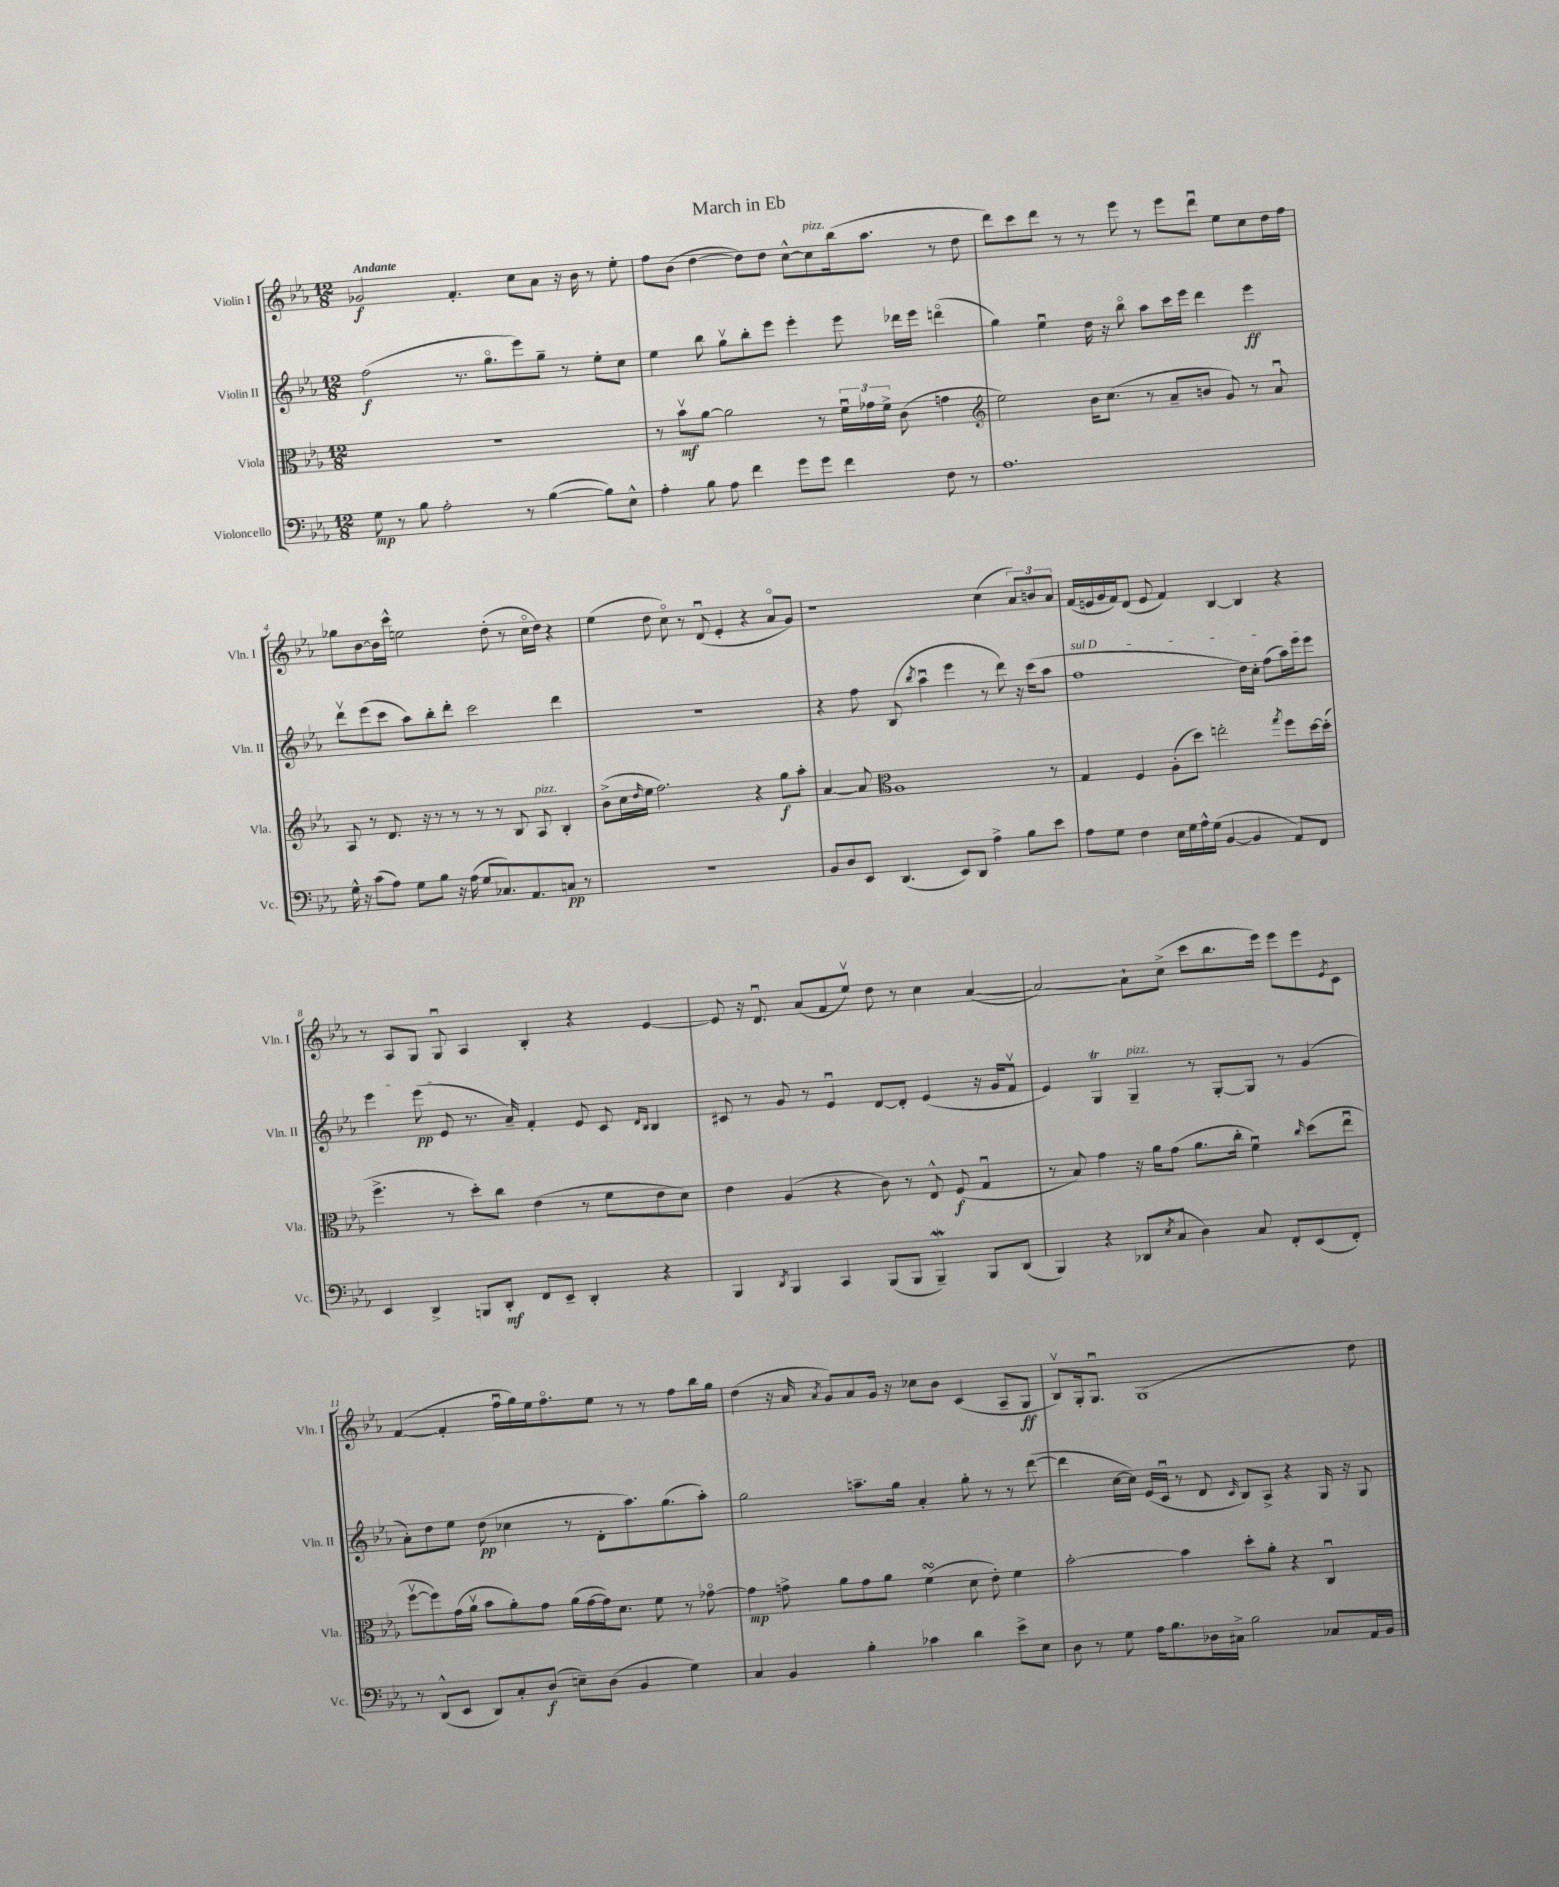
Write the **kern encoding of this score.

**kern	**kern	**kern	**kern
*staff4	*staff3	*staff2	*staff1
*clefF4	*clefC3	*clefG2	*clefG2
*k[b-e-a-]	*k[b-e-a-]	*k[b-e-a-]	*k[b-e-a-]
*M12/8	*M12/8	*M12/8	*M12/8
8G\	1.r	(2ff\	2g-/
8r	.	.	.
8B-\	.	.	.
2A-'\	.	.	.
.	.	8.r	4.f'/
.	.	8.ggo\L	.
8r	.	8eee-\)	8cc\L
([4B-\	.	8gg~\J	8a-\J
.	.	8r	16r
.	.	.	16b-\
8B-\]L)	.	8ee-'\L	8r
8E-^^\J	.	8cc\J	8ee-'\
=	=	=	=
4A-'\	8r	4ee-\	8ff\L
.	8b-v\L	.	(8b-\J
8B-\	[8a-\J	8bb-\	[4dd\
8A-\	2a-\]	8ggv\L	.
4f\	.	8bb-'\	8dd\]L)
.	.	8eee-\J	8dd\J
8g\L	.	4eee-'\	[8cc^^\L
8g\J	8r	.	8cc\]
4f\	24fu\LL	8eee-\	(16bb-\k
.	24g-\	.	.
.	.	.	8.aa-\J
.	24f^\JJ	.	.
.	(8c\	16ddd-\LL	.
.	.	16eee-\JJ	.
8F\	4g\	(4dddo\	8r
8r	.	.	8dd\
=	=	=	=
*	*clefG2	*	*
1.A-	2ee-\)	4gg\)	8ddd\L)
.	.	.	8ccc\
.	.	4ee-u\	8ddd\J
.	.	.	8r
.	16b-\LK	16dd\	8r
.	(8.cc\J	16r	.
.	.	8bb-o\	8eee-\
.	8r	8aa-\L	8r
.	8a-~/L	16ccc\L	8eee-\L
.	.	16eee-\JJ	.
.	8b/J	4ddd\	8dddu\J
.	8g/)	.	8ee-\L
.	8r	4eee-\	8cc\
.	8a-u/	.	16dd\L
.	.	.	16ff\JJ
=	=	=	=
16G^^\	8A-/	8dddv\L	8gg-\L
16r	.	.	.
(8c\L	8r	(8eee-\	[8b-\
8A-\J)	8.d/	8ccc\J	16b-\]L
.	.	.	16ccc^^\JJ
8G\L	.	8aa-\L)	2ee\
.	16r	.	.
8B-\J	8r	8bb-'\	.
16r	8r	8ddd'\J	.
(16A-\	.	.	.
8G/L	8r	2ccc\	.
8.C-/)	8r	.	(8dd'\
.	8B-/	.	8r
8.AA-/	.	.	.
.	8A-/	.	16cco\LL
.	.	.	16dd\JJ)
8C/J	4B-'/	4ddd\	4r
8r	.	.	.
=	=	=	=
1.r	(8b-^\L	1.r	(4ee-\
.	16cc\L	.	.
.	16qqdd/	.	.
.	16ee-\JJ	.	.
.	2.ff\)	.	8dd\
.	.	.	8cco\)
.	.	.	8r
.	.	.	(8du/
.	.	.	4e-'/
.	4r	.	4r
.	8gg\L	.	8a-o/L
.	8aa-'\J	.	8g/J)
=	=	=	=
8BB-/L	[4a-/	4r	1r
8D/	.	.	.
8EE-/J	8a-/]	8ff\	.
*	*clefC3	*	*
(4.DD/	1A-	(8B-/	.
.	.	8qbb-/	.
.	.	4aa-u\	.
8EE-/L)	.	4eee-\	.
8DD/J	.	.	.
4A-^\	.	8r	(4cc\
.	.	8ddd\)	.
8B-\L	.	16r	12a-/L)
.	.	(16ccc\LK	.
.	.	.	12b/
8e-\J	8r	8aa-\J	.
.	.	.	12a-/J
=	=	=	=
8A-\L	4G/	1ff	(16f/LL
.	.	.	16e/
8G\J	.	.	16g/
.	.	.	16f/J)
4F\	4F/	.	(8d/J
.	.	.	8e/
16E-\LL	(8A-'\L	.	4f/)
16G\	.	.	.
16A-^^\	8dd\J)	.	.
(16G\JJ	.	.	.
[4BB-/	2ee'\	.	[4B-/
4BB-/]	.	16dd\LL)	4B-/]
.	.	16cc'\JJ	.
.	.	(8ff\L	.
.	8qgg/	.	.
8AA-/L)	8ff\L	16aa-\L)	4r
.	.	16eee-\J	.
8FF/J	[16dd\L	8eee-\J	.
.	(16dd'\]JJ	.	.
=	=	=	=
4EE-/	4.ff^\	4eee-\	8r
.	.	.	8A-/L
4DD^/	.	(8eee-\	8G/J
.	8r	8e-/	8Gu/
8BBB/L	8dd'\L)	8.r	4A-/
8DD'/J	8cc\J	.	.
.	.	16a-~/)	.
8FF/L	(4e-\	4f'/	4B-'/
8EE-~/J	.	.	.
4DD'/	8r	8e-/	4r
.	8f\L	8c/	.
.	.	16qqd/LL	.
.	.	16qqB-/JJ	.
4r	8e-\	4B-/	[4e-/
.	8d\J)	.	.
=	=	=	=
4BBB-/	4e-\	8c#/	8e-/]
.	.	8r	16r
.	.	.	8.du/
8qDD/	.	.	.
4BBB-/	(4A-/	8g/	.
.	.	8r	(8a-/L
4CC/	4r	4e-u/	8f/
.	.	.	8ee-v/J)
(8BBB-/L	8c\)	[8d/L	8dd\
8BBB-/J	8r	8d'/]J	8r
4BBB-~/)	8E-^^/	(4e-/	4cc\
.	(8F/	.	.
8BBB-/L	4Gu/	16r	([4a-/
.	.	16g/LK	.
(8DD/J	.	8fv/J	.
=	=	=	=
4BBB-/)	8r	4e-/)	2a-/_)
.	8B-/)	.	.
4r	4g\	4G/	.
(8DD-/L	16r	4G~/	8a-`\]L
.	16a-\LK	.	.
8qE-/	.	.	.
8C/J	(8g\J	.	(8cc^\J
4D\)	8.a-\L	8r	8ccc\L
.	.	[8G'/L	8.bb-\
.	16cc'\Jk	.	.
8C/	4fu\)	8G/]J	.
.	.	.	16eee-\Jk)
8FF'/L	.	8r	8eee-\L
.	16qqcc/	.	.
(8EE-/	(8dd\L	(4g/	8eee-\
.	.	.	8qe-/
8FF'/J)	8ee-u\J	.	8c\J
=	=	=	=
8r	[8ffv\L	8a-'\L)	([4f/
(8DD^^/L	8ff\])	8dd\	.
8EE-/J	(16g\L	8ee-\J	4f'/]
.	16a-v\JJ	.	.
8DD/L)	8b-\L	(8dd\	.
8C'/	8a-'\)	4cc-\	16ffu\LL
.	.	.	16gg\)
(8D/J	8g\J	.	16ee-\J
.	.	.	8.ffo\
8E~\L)	(16a-\LL	8r	.
.	[16g\	.	.
(8D\J	16g\]J)	8d'\L	8ee-\J
.	8.d\J	.	.
4BB-/	.	8.aa-\)	8r
.	8f\	.	8r
.	.	(8.gg\	.
4G\)	8r	.	8ff\L
.	[8g-o\	8aa-'\J)	16bb-\L
.	.	.	16gg\JJ
=	=	=	=
4C/	4g-\]	2gg\	(4dd\
4BB-/	8g^\	.	16r
.	.	.	16a-/
.	.	.	8qa-/
.	8a-\L	.	8g/L)
4B-'\	8g\	8.aa~\L	8a-/
.	8a-\J	.	16g/Jk
.	.	16gg\Jk	16r
4c-\	(4f\	4a-'/	8cc-\L
.	.	.	8b-\J
4d\	8d\	8gg'\	(4c/
.	8e-'\)	8r	.
8e-^\L	4f\	8r	8A-~/L
8E-\J	.	([8ddd\	8G/J
=	=	=	=
8D\	[2b-'\	4ddd\]	8B-v/L)
8r	.	.	16G'/k
.	.	.	8.Gu/J
8G\	.	[16cc\LL	.
.	.	16cc\]JJ)	.
16A-\LK	.	(16e-/LL	(1G
8.B-\	.	16cu/JJ	.
.	4b-\]	8r	.
16D-\L	.	8d/	.
16C#^\JJ	.	.	.
.	.	16qqc/	.
2B-\	8dd'\L	8B-/L)	.
.	8a-'\J	8A-^/J	.
.	4r	4r	.
8C-/L	4Cu/	16G/	.
.	.	16r	.
16AA-/L	.	8G/	8dd\)
16BB-/JJ	.	.	.
==	==	==	==
*-	*-	*-	*-
